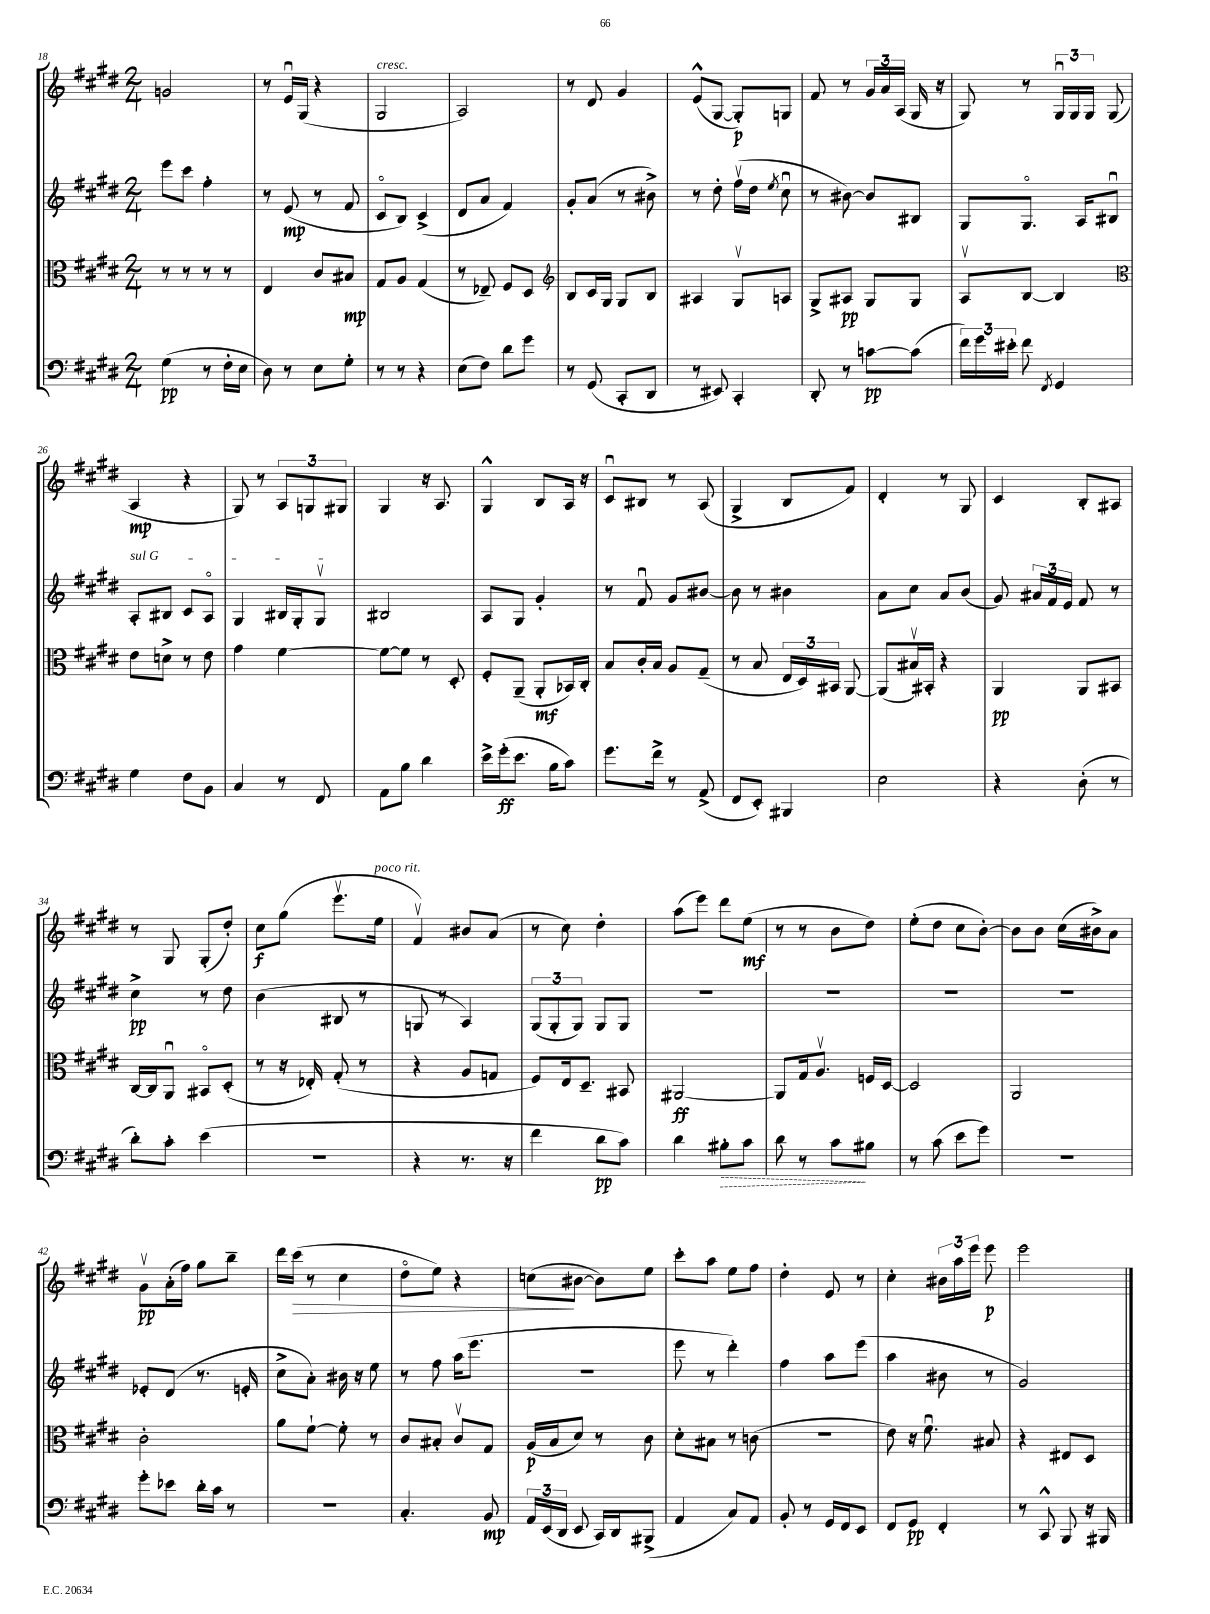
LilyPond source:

<<
\new StaffGroup <<
\new Staff = "s0" {
    \clef treble \key e \major \numericTimeSignature \time 2/4
    \autoBeamOff g'2 |
    r8 e'16[\downbow gis16]( r4 |
    gis2^\markup { \italic "cresc." } |
    a2) |
    r8 dis'8 gis'4 |
    e'8[-^( gis8]~ gis8[-.\p) g8] |
    fis'8 r8 \tuplet 3/2 { gis'16[ a'16 a16]( } gis16 r16 |
    gis8) r8 \tuplet 3/2 { gis16[\downbow gis16 gis16] } gis8( |
    a4\mp r4 |
    gis8) r8 \tuplet 3/2 { a8[ g8 gis8] } |
    gis4 r16 a8. |
    gis4-^ b8[ a16] r16 |
    cis'8[\downbow bis8] r8 a8( |
    gis4-> b8[ fis'8]) |
    dis'4-. r8 gis8 |
    cis'4 b8[-. ais8] |
    r8 gis8 gis8[-.( dis''8]-.) |
    cis''8[\f gis''8]( e'''8.[\upbow e''16]^\markup { \italic "poco rit." } |
    fis'4\upbow) bis'8[ a'8]( |
    r8 cis''8) dis''4-. |
    a''8[( e'''8]) dis'''8[ e''8]\mf( |
    r8 r8 b'8[ dis''8]) |
    e''8[-.( dis''8] cis''8[ b'8]~-.) |
    b'8[ b'8] cis''16[( bis'16->) a'8] |
    gis'8[\upbow\pp a'16-.( fis''16]) gis''8[ b''8]-- |
    dis'''16[ cis'''16]\>( r8 cis''4 |
    dis''8[\flageolet e''8]) r4 |
    c''8[\!( bis'8]~ bis'8[) e''8] |
    cis'''8[-. a''8] e''8[ fis''8] |
    dis''4-. e'8 r8 |
    cis''4-. \tuplet 3/2 { bis'16[ a''16 e'''16] } e'''8\p |
    e'''2 \bar "|." |
}
\new Staff = "s1" {
    \clef treble \key e \major \numericTimeSignature \time 2/4
    \autoBeamOff e'''8[ cis'''8] fis''4-. |
    r8 e'8\mp( r8 fis'8 |
    cis'8[\flageolet b8]) cis'4->( |
    dis'8[ a'8] fis'4) |
    gis'8[-. a'8]( r8 bis'8->) |
    r8 dis''8-. fis''16[\upbow( dis''16] \acciaccatura { e''8 } cis''8\downbow |
    r8 bis'8~) bis'8[ bis8] |
    gis8[ gis8.]\flageolet a16[ bis8]\downbow |
    \once \override TextSpanner.bound-details.left.text = \markup { \italic "sul G" } a8[-.\startTextSpan bis8] cis'8[ a8]\flageolet |
    gis4 bis16[ gis16-. gis8]\upbow\stopTextSpan |
    bis2 |
    a8[ gis8] gis'4-. |
    r8 fis'8\downbow gis'8[ bis'8]~ |
    bis'8 r8 bis'4 |
    a'8[ cis''8] a'8[ b'8]( |
    gis'8) \tuplet 3/2 { ais'16[ fis'16 e'16] } fis'8 r8 |
    cis''4->\pp r8 dis''8 |
    b'4( bis8 r8 |
    g8 r8 a4) |
    \tuplet 3/2 { gis8[( gis8-. gis8]) } gis8[ gis8] |
    R2 |
    R2 |
    R2 |
    R2 |
    ees'8[-. dis'8]( r8. e'16-. |
    cis''8[-> a'8]-.) bis'16 r16 e''8 |
    r8 fis''8 a''16[( e'''8.] |
    R2 |
    e'''8 r8 dis'''4-.) |
    fis''4 a''8[ e'''8]( |
    a''4 bis'8 r8 |
    gis'2) \bar "|." |
}
\new Staff = "s2" {
    \clef alto \key e \major \numericTimeSignature \time 2/4
    \autoBeamOff r8 r8 r8 r8 |
    e4 cis'8[ bis8]\mp |
    gis8[ a8] gis4( |
    r8 ees8--) fis8[ dis8] |
    \clef treble b8[ cis'16 gis16] gis8[ b8] |
    ais4 gis8[\upbow a8] |
    gis8[-> ais8]\pp gis8[ gis8] |
    a8[\upbow b8]~ b4 |
    \clef alto e'8[ d'8]-> r8 e'8 |
    gis'4 fis'4~ |
    fis'8[~ fis'8] r8 dis8-. |
    fis8[-. a,8]--( a,8[-.\mf bes,16) cis16]-. |
    b8[ cis'16-. b16] a8[ gis8]--( |
    r8 b8 \tuplet 3/2 { e16[ dis16) bis,16] } a,8~ |
    a,8[( bis16\upbow) bis,16]-. r4 |
    a,4\pp a,8[ bis,8] |
    cis16[~ cis16 a,8]\downbow bis,8[\flageolet dis8]-.( |
    r8 r16 ees16-.) gis8-.( r8 |
    r4 a8[ g8] |
    fis8[) e16 dis8.]-- bis,8 |
    ais,2~\ff |
    ais,8[ gis16 a8.]\upbow f16[ dis16]~ |
    dis2 |
    a,2 |
    cis'2-. |
    a'8[ fis'8]~-! fis'8-. r8 |
    cis'8[ bis8]-. cis'8[\upbow gis8] |
    a16[\p( b16 dis'8]) r8 cis'8 |
    dis'8[-. bis8] r8 c'8( |
    r2 |
    e'8) r16 fis'8.\downbow bis8 |
    r4 eis8[ dis8] \bar "|." |
}
\new Staff = "s3" {
    \clef bass \key e \major \numericTimeSignature \time 2/4
    \autoBeamOff gis4\pp( r8 fis16[-. e16] |
    dis8) r8 e8[ gis8]-. |
    r8 r8 r4 |
    e8[( fis8]) dis'8[ gis'8] |
    r8 gis,8( cis,8[-. dis,8] |
    r8 eis,8) cis,4-. |
    dis,8-. r8 c'8[~\pp c'8]( |
    \tuplet 3/2 { fis'16[) gis'16 eis'16]-. } fis'8 \acciaccatura { fis,8 } gis,4 |
    gis4 fis8[ b,8] |
    cis4 r8 fis,8 |
    a,8[ b8] dis'4 |
    e'16[-> gis'16-.\ff( e'8.] b16[ cis'8]) |
    gis'8.[ fis'16]-> r8 a,8->( |
    fis,8[ e,8]-.) bis,,4 |
    e2 |
    r4 dis8-.( r8 |
    dis'8[-.) cis'8]-. e'4( |
    r2 |
    r4 r8. r16 |
    fis'4 dis'8[\pp cis'8]) |
    dis'4 \once \override Hairpin.style = #'dashed-line bis8[-.\> cis'8] |
    dis'8 r8 cis'8[\! bis8] |
    r8 cis'8( e'8[ gis'8]) |
    R2 |
    gis'8[-. ees'8] dis'16[-. cis'16] r8 |
    R2 |
    cis4.-. b,8\mp |
    \tuplet 3/2 { a,16[ e,16( dis,16] } e,8 cis,16[) dis,16 bis,,8]->( |
    a,4 cis8[) a,8] |
    b,8-. r8 gis,16[ fis,16 e,8] |
    fis,8[ gis,8]\pp fis,4-. |
    r8 cis,8-^ b,,8 r16 bis,,16 \bar "|." |
}
>>
>>
\layout { \context { \Score currentBarNumber = #18 } }
